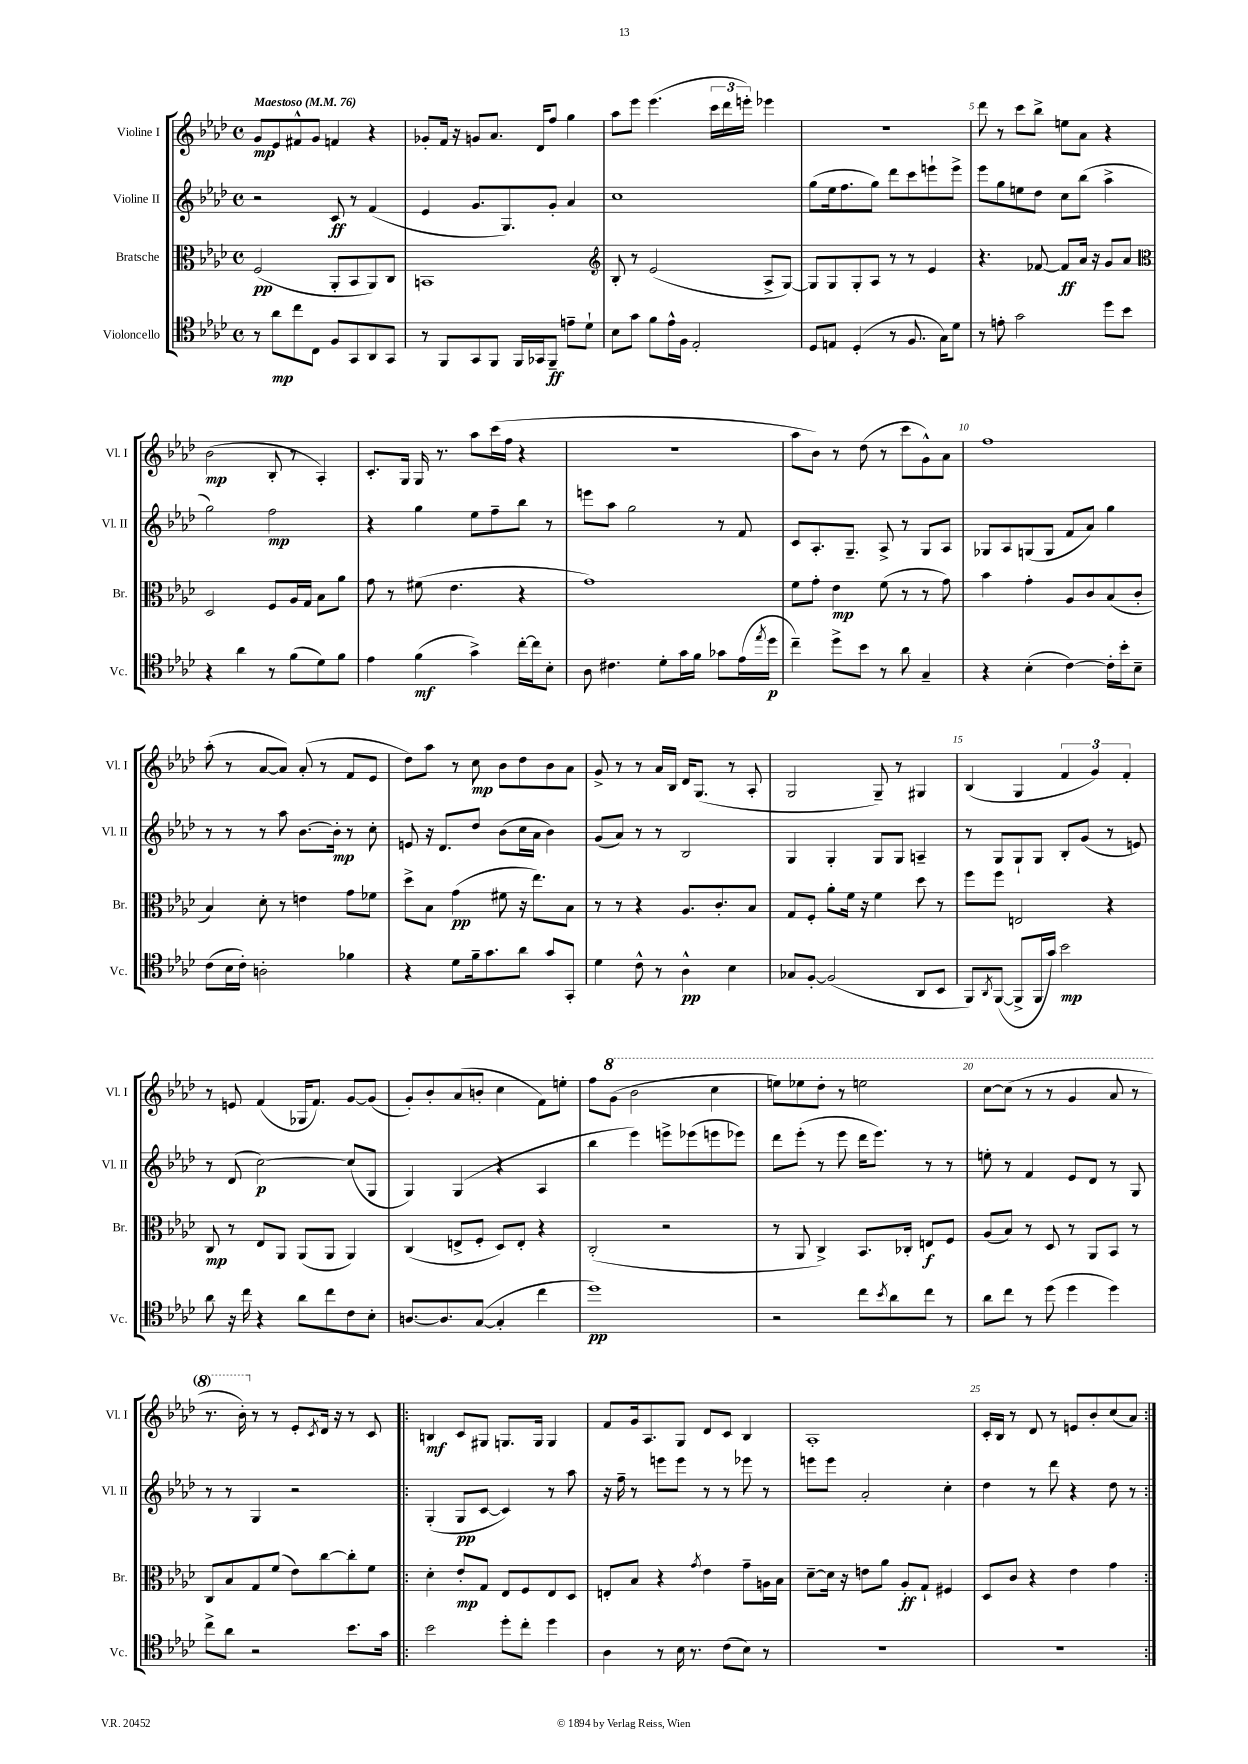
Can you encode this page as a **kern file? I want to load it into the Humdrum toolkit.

**kern	**kern	**kern	**kern
*staff4	*staff3	*staff2	*staff1
*clefC4	*clefC3	*clefG2	*clefG2
*k[b-e-a-d-]	*k[b-e-a-d-]	*k[b-e-a-d-]	*k[b-e-a-d-]
*M4/4	*M4/4	*M4/4	*M4/4
*met(c)	*met(c)	*met(c)	*met(c)
*MM76	*MM76	*MM76	*MM76
8r	(2F	2r	8g
8a-	.	.	8e-
8cc	.	.	8f#^^
8C	.	.	8g
8F	8AA-'	8c	4f
8GG	8BB-	8r	.
8AA-	8AA-)	(4f	4r
8GG	8C	.	.
=	=	=	=
8r	1BB	4e-	8g-'
8FF	.	.	16f
.	.	.	16r
8GG	.	8.g	8g
8FF	.	.	8.a-
.	.	8.G)	.
16FF	.	.	.
16GG-	.	.	16d-
8FF~	.	8g'	8ff
8e~	.	4a-	4gg
8d-`	.	.	.
=	=	=	=
*	*clefG2	*	*
8B-	8B-'	1cc	8aa-
8g	8r	.	8eee-
8f	(2e-	.	(4.eee-
16e-^^	.	.	.
16F	.	.	.
2E-'	.	.	.
.	.	.	24ccc
.	.	.	24ddd-
.	.	.	24eee')
.	8A-^	.	4eee-
.	[8G)	.	.
=	=	=	=
8D-	8G]	(8gg	1r
8E	8G	16ee-	.
.	.	8.ff	.
(4D-'	8G'	.	.
.	8A-	8gg)	.
8r	8r	8ddd-	.
8.F	8r	8ccc	.
.	4e-	8eee`	.
16G)	.	.	.
8d-	.	8eee^	.
=	=	=	=
8r	4.r	8eee-	8ddd-
8e'	.	8gg	8r
2g	.	8ee	8ccc
.	[8f-	8dd-	8bb-^
.	8f-]	8cc	8ee
.	16a-	(8bb-	8a-
.	16r	.	.
8dd-	8g	4aa-^	4r
8b-	8a-	.	.
=	=	=	=
*	*clefC3	*	*
4r	2D-	2gg)	(2b-
4a-	.	.	.
8r	8F	2ff	8B-'
(8f	16A-	.	8r
.	16G	.	.
8d-)	8B-	.	4A-')
8f	8a-	.	.
=	=	=	=
4e-	8g	4r	8.c'
.	8r	.	.
.	.	.	16G
(4f	(8f#	4gg	16G
.	.	.	8.r
.	4.e-	.	.
4g^)	.	8ee-	8aa-
.	.	8ff~	(16ccc
.	.	.	16ff
[16cc'	4r	8bb-	4r
16cc]	.	.	.
8B-'	.	8r	.
=	=	=	=
8A-	1g)	8eee	1r
4.c#	.	8aa-	.
.	.	2gg	.
8d-'	.	.	.
16g	.	.	.
16f	.	.	.
8g-	.	8r	.
(16e-	.	8f	.
8qee-	.	.	.
16dd-	.	.	.
=	=	=	=
4cc~)	8f	8c	8aa-
.	8g'	8.A-'	8b-)
8dd-^	4e-	.	8r
.	.	8.G~	.
8b-	.	.	(8dd-
8r	(8f	8A-^	8r
8a-	8r	8r	8ccc
4G~	8r	8G	8g^^)
.	8g)	8A-	8a-
=	=	=	=
4r	4b-	8G-	1ff
.	.	8A-	.
(4B-'	4g'	(8G	.
.	.	8G	.
[4c)	8A-	8f	.
.	8c	8a-)	.
16c']	(8B-	4gg	.
16b-'	.	.	.
8B-~	8c'	.	.
=	=	=	=
(8c	4B-)	8r	(8aa-'
16B-	.	8r	8r
16c')	.	.	.
2A'	8d-'	8r	[8a-
.	8r	8aa-	8a-])
.	4e	[8.b-	(8a-'
.	.	.	8r
.	.	16b-']	.
4f-	8g	8r	8f
.	8f-	8cc'	8e-
=	=	=	=
4r	8dd-^	8e	8dd-)
.	8B-	16r	8aa-
.	.	8.d-	.
8d-	(4g	.	8r
16f~	.	8dd-	8cc
8.g	.	.	.
.	8f#	(8b-	8b-
8a-	16r	16cc	8dd-
.	8.ee-)	16a-	.
8g	.	4b-)	8b-
8GG'	8B-	.	8a-
=	=	=	=
4d-	8r	(8g	8g^
.	8r	8a-)	8r
8c^^	4r	8r	8r
8r	.	8r	16a-
.	.	.	16B-
4A-^^	8.A-	2B-	16d-
.	.	.	(8.G
.	8.c'	.	.
4B-	.	.	8r
.	8B-	.	8A-'
=	=	=	=
8G-	8G	4G	2G
[8F'	8F'	.	.
(2F]	8a-'	4G'	.
.	16f	.	.
.	16r	.	.
.	4f	8G	8G~)
.	.	8G	8r
8AA-	8dd-	4A~	4G#
8BB-	8r	.	.
=	=	=	=
8FF)	8ff	8r	(4B-
8qAA-	.	.	.
([8FF	8ff	8G	.
8FF^]	2E	8G`	4G
16FF	.	8G	.
16g)	.	.	.
2b-	.	8B-'	6f
.	.	(8g	.
.	.	.	6g)
.	4r	8r	.
.	.	.	6f'
.	.	8e)	.
=	=	=	=
8a-	8C	8r	8r
16r	8r	(8d-	8e
16cc	.	.	.
4r	8E-	[2cc)	(4f
.	8AA-	.	.
8a-	(8AA-	.	16G-
.	.	.	8.f)
8cc	8AA-	.	.
8c	4AA-)	(8cc]	[8g
8B-'	.	8G	(8g]
=	=	=	=
[8.A	(4C	4G)	8g')
.	.	.	8b-'
8.A]	.	.	.
.	8E^	(4G	(8a-
([8G	8F'	.	8b'
4G']	8D-)	4r	4cc
.	8E'	.	.
4cc	4r	4A-	8f)
.	.	.	8ee'
=	=	=	=
1dd-)	(2C'	4bb-	8ff
.	.	.	(8gg
.	.	4eee-)	2bb-
.	2r	8eee^	.
.	.	(8eee-	.
.	.	8eee	4ccc
.	.	8eee-)	.
=	=	=	=
2r	8r	8ddd-	8eee)
.	8AA-	(8eee-'	8eee-
.	4C^)	8r	8ddd-'
.	.	8eee-	8r
8cc	8.BB-	16ddd-	2eee
.	.	8.eee-)	.
8qb-	.	.	.
8a-	.	.	.
.	16C-'	.	.
8cc	8E	8r	.
8r	8F	8r	.
=	=	=	=
8a-	(8A-	8ee'	[8ccc
8cc	8B-)	8r	(8ccc]
8r	8r	4f	8r
(8dd-	8D-	.	8r
4dd-	8r	8e-	4gg
.	8AA-	8d-	.
4dd-)	8BB-	8r	8aa-
.	8r	8G	8r
=	=	=	=
8cc^	8C	8r	8.r
8a-	8B-	8r	.
.	.	.	16bb-')
2r	8G	4G	8r
.	(8f	.	8r
.	8e-)	2r	8e-'
.	.	.	8qc
.	[8cc	.	16d-
.	.	.	16r
8.b-	8cc']	.	8r
.	8f	.	8c
16g	.	.	.
=!|:	=!|:	=!|:	=!|:
2b-	4d-'	(4G'	4B
.	8e-'	8G	8c
.	8G	[8c	8G#
8dd-'	8E-	4c])	8.G
8cc'	8F	.	.
.	.	.	16G
4dd-	8E-	8r	4G
.	8D-	8aa-	.
=	=	=	=
4A-	8E'	16r	8f
.	.	16ff~	.
.	8B-	8r	16g
.	.	.	8.A-
8r	4r	8eee	.
16B-	.	8eee	8G
8.r	.	.	.
.	8qg	.	.
.	4e-	8r	8d-
(8c	.	8r	8c
8B-)	8g~	8eee-	4B-
8r	16A	8r	.
.	16B-	.	.
=	=	=	=
1r	[8d-~	8eee	1A-'
.	16d-]	8eee	.
.	16r	.	.
.	8e	2a-'	.
.	8a-	.	.
.	8A-'	.	.
.	8G`	.	.
.	4F#	4cc'	.
=	=	=	=
1r	8D-	4dd-	16c'
.	.	.	16B-
.	8c	.	8r
.	4r	8r	8d-
.	.	8ddd-	8r
.	4e-	4r	8e
.	.	.	8b-'
.	4g	8dd-	(8cc
.	.	8r	8a-)
==:|!	==:|!	==:|!	==:|!
*-	*-	*-	*-
